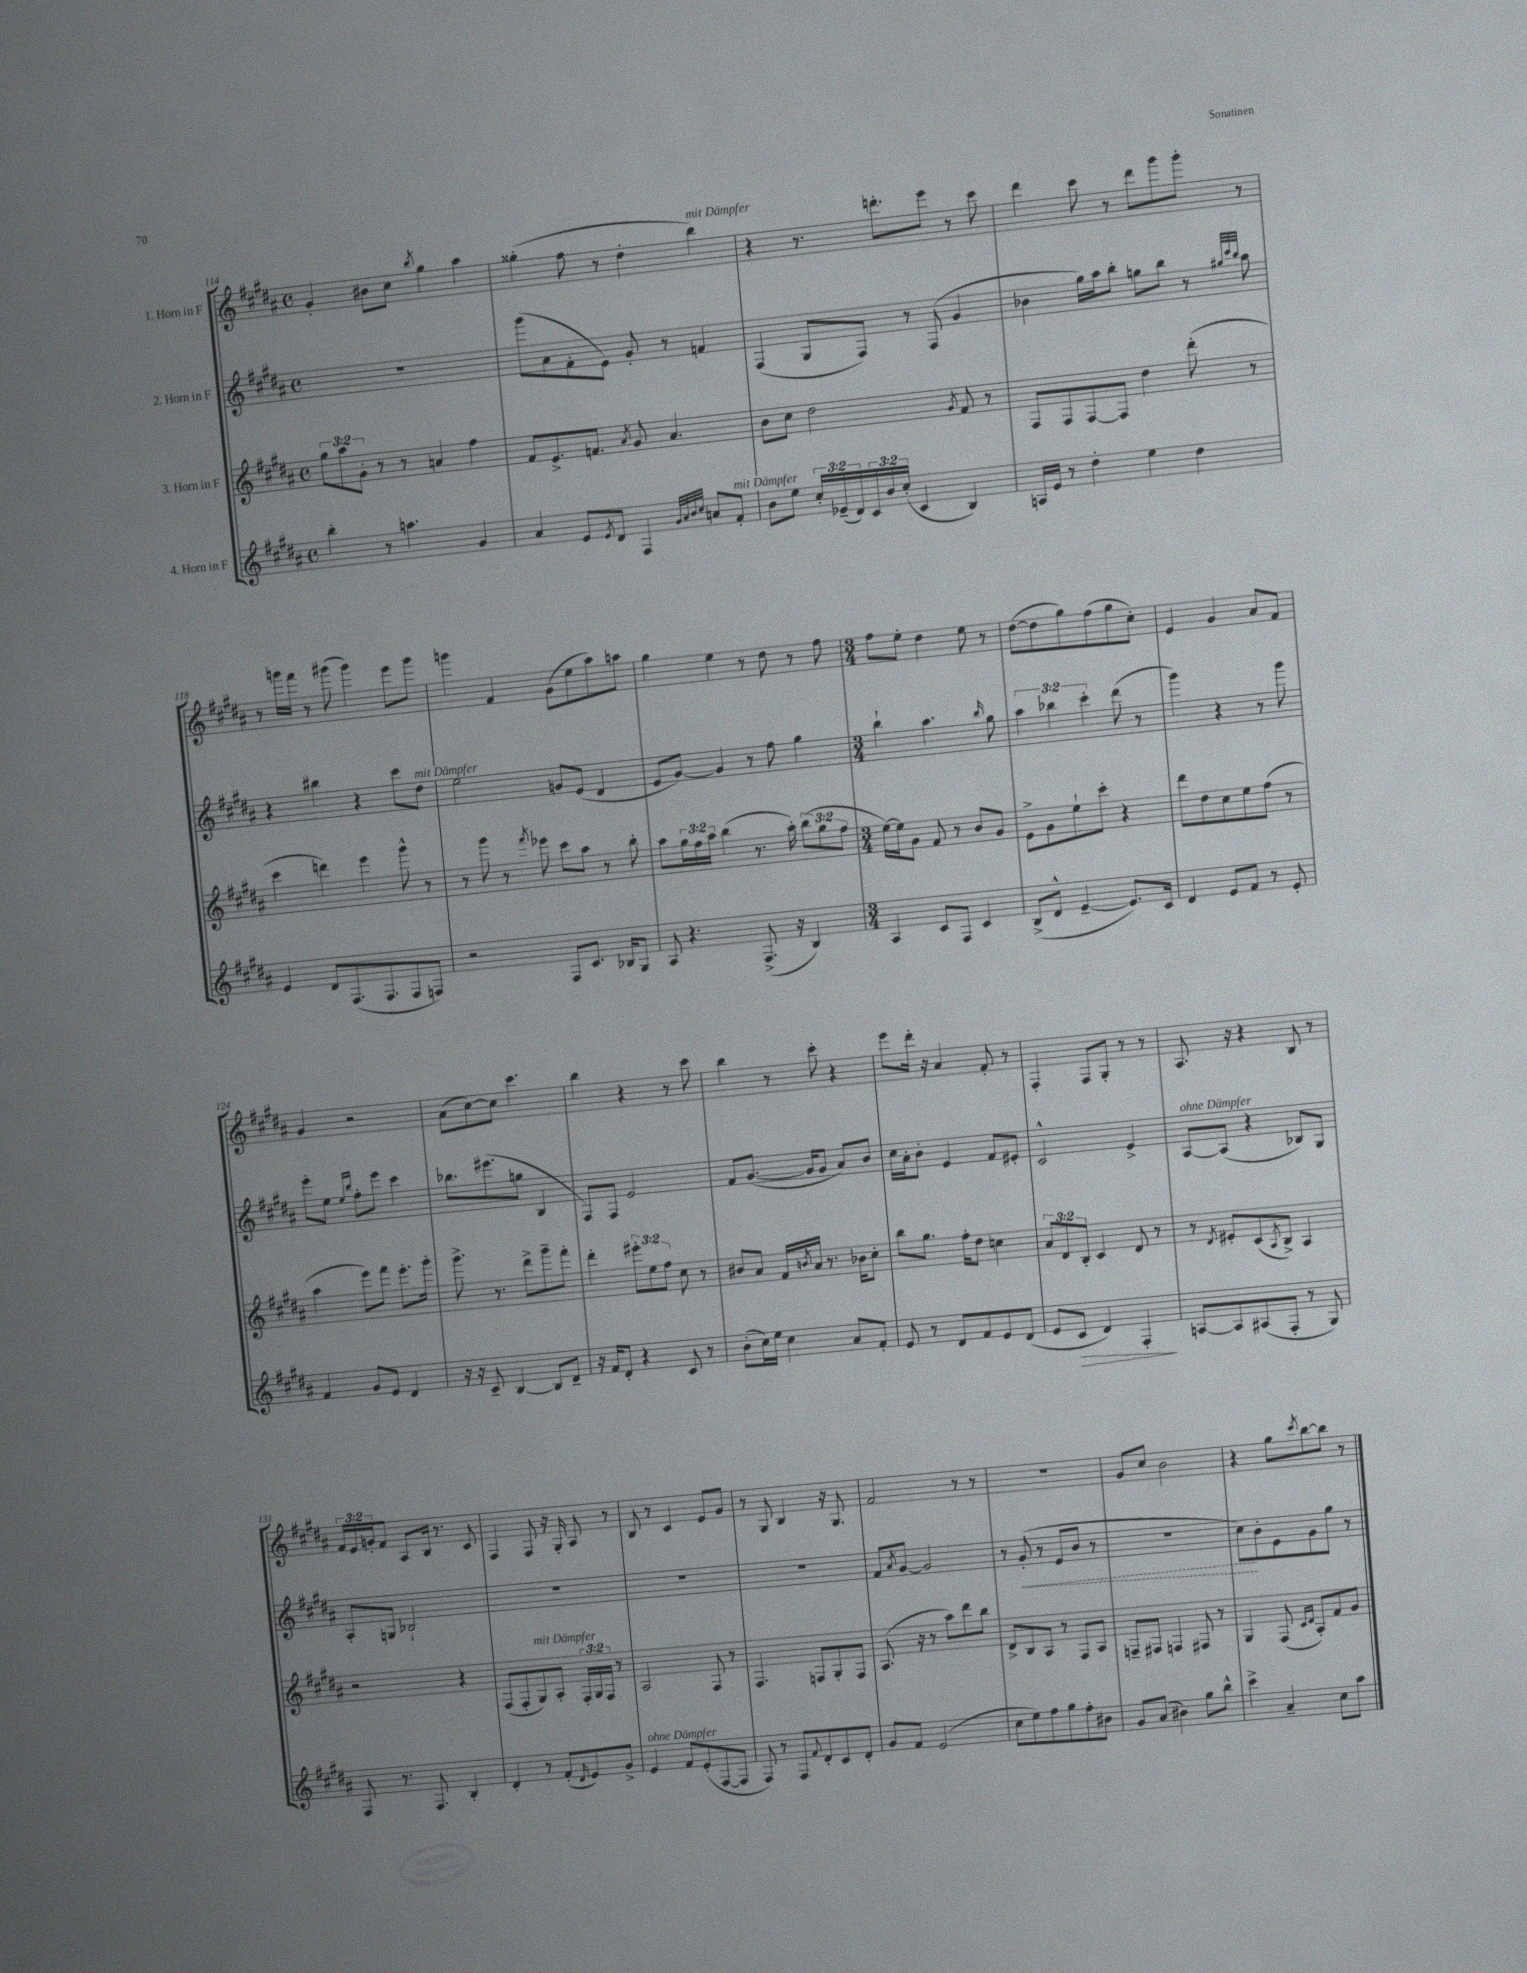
<<
\new StaffGroup <<
\new Staff = "s0" \with { instrumentName = "1. Horn in F" } {
    \clef treble \key b \major \defaultTimeSignature \time 4/4 \override Staff.TupletNumber.text = #tuplet-number::calc-fraction-text
    gis'4-. bis'8 cis''8 \acciaccatura { b''8 } gis''4 ais''4 |
    gisis''4-.( fis''8 r8 dis''4-. b''4^\markup { \italic "mit Dämpfer" }) |
    r4 r8. d'''8.-. e'''8 r8 cis'''8 |
    dis'''4 cis'''8 r8 dis'''8 gis'''8 gis'''8-. r8 |
    r8 g'''16 fis'''16 r8 gis'''8( gis'''4) e'''8 gis'''8 |
    g'''4 fis'4 gis'8( e''8 ais''8) a''8 |
    gis''4 e''4 r8 dis''8 r8 fis''8 |
    \numericTimeSignature \time 3/4 fis''8 e''8-. dis''4 e''8 r8 |
    dis''8~( dis''8 gis''8) fis''8( gis''8 cis''8-.) |
    e'4 gis'4 ais'8 fis'8 |
    gis'4 r2 |
    ais'8( cis''8~) cis''8 cis'''4. |
    b''4 r4 r8 cis'''8 |
    b''4 r8 cis'''8-. r4 |
    e'''8 dis'''16-. r16 ais'4 fis'8-. r8 |
    fis4-. fis8 gis8-. r8 r8 |
    ais8. r16 r4 b8 r8 |
    \tuplet 3/2 { fis'16 e'16 g'16-. } fis'8 ais8 b16 r8. cis'8 |
    fis4 fis8 r16 gis16-. ais8 r8 |
    b8 r8 cis'4 e'8 gis'8 |
    r8 gis8 b4 r16 gis8. |
    fis'2 r8 r8 |
    R2. |
    gis'8 cis''8 b'2 |
    r4 gis''8 \acciaccatura { cis'''8 } b''8~ b''8 r8 \bar "|." |
}
\new Staff = "s1" \with { instrumentName = "2. Horn in F" } {
    \clef treble \key b \major \defaultTimeSignature \time 4/4 \override Staff.TupletNumber.text = #tuplet-number::calc-fraction-text
    R1 |
    gis'''8( ais'8 fis'8-. e'8) gis'8-. r8 f'4 |
    fis4( gis8 fis8) r8 fis8( gis'4 |
    bes'4 gis''16) ais''16 b''8-. g''8 b''8 r8 \grace { gis''32 cis'''32 b''32 } ais''8 |
    r4 bis''4 r4 cis'''8 dis''8^\markup { \italic "mit Dämpfer" } |
    e''2 g'8 e'8( dis'4 |
    e'8 gis'8~) gis'4 r8 fis''8 gis''4 |
    \numericTimeSignature \time 3/4 b''4-! ais''4. \grace { b''16 } gis''8 |
    \tuplet 3/2 { ais''4 bes''4 cis'''4-. } dis'''8( r8 |
    gis'''4) r4 r8 gis'''8 |
    e'''8-. e''8 \grace { e''16 b''16 } fis''8-. e'''8 cis'''4 |
    bes''8. eis'''8.( g''8 b4 |
    fis8) fis8 e'2 |
    fis'8 gis'8.~( gis'16 gis'8 ais'8) b'8 |
    cis''16 ais'16-. b'8-. e'4 fis'8 eis'8-. |
    cis'2-^ e'4-> |
    ais8~^\markup { \italic "ohne Dämpfer" } ais8( r4 bes8) gis8 |
    ais8-. g8 bes2-! |
    R2. |
    R2. |
    R2. |
    fis'8 \acciaccatura { ais'8 } gis'8~ gis'2 |
    r8 \once \override Hairpin.style = #'dashed-line gis'8-.\<( r8 e'8 b'8 r8 |
    R2. |
    cis''8\!) b'8-. e'8 gis'8 gis''8 r8 \bar "|." |
}
\new Staff = "s2" \with { instrumentName = "3. Horn in F" } {
    \clef treble \key b \major \defaultTimeSignature \time 4/4 \override Staff.TupletNumber.text = #tuplet-number::calc-fraction-text
    \tuplet 3/2 { gis''8 ais''8 gis'8-. } r8 r8 a'4 fis''4 |
    fis'8 e'8.-> f'8. \acciaccatura { ais'8 } gis'8 ais'4. |
    b'8 cis''8 dis''2 \acciaccatura { gis'8 } fis'8 r8 |
    fis8 fis8 fis8~ fis8 dis''4 dis'''8-.( r8 |
    cis'''4 d'''4) e'''4 gis'''8-^ r8 |
    r8 gis'''8 r8 \acciaccatura { fis'''8 } ees'''8 cis'''8 ais''8 r8 b''8-. |
    ais''8 \tuplet 3/2 { gis''16 fis''16 ais''16 } b''4( r8. ais''16-.) \tuplet 3/2 { b''8( gis''8 fis''8 } |
    \numericTimeSignature \time 3/4 e''16~) e''16 gis'8 fis'8 r8 b'8 gis'8 |
    e'8-> gis'8 e''8-! cis'''8-. r4 |
    dis'''8 dis''8 cis''8 e''8 fis''8( r8 |
    ais''4 e'''8) fis'''8 e'''8.-. gis'''16-. |
    gis'''8.-> r8. dis'''8-> gis'''8-- fis'''8-. |
    dis'''4-. \tuplet 3/2 { eis'''8-. e''8 fis''8 } cis''8 r8 |
    bis'8 ais'8 fis'16 \acciaccatura { b'8 } ais'16 r8. bes'16 cis''8-. |
    b''8 gis''8. fis''16-. dis''8 c''4 |
    \tuplet 3/2 { ais'8 dis'8 b8-. } cis'4 dis'8 r8 |
    r8 \acciaccatura { dis'8 } eis'8-. cis'8( \acciaccatura { ais8 } b8->) ais4 |
    r2 r4 |
    fis8( fis8-. gis8^\markup { \italic "mit Dämpfer" }) ais8-. \tuplet 3/2 { fis16-. gis16 fis16 } r8 |
    ais2 fis8 r8 |
    fis4. f8 gis8-. f8 |
    ais8.( r16 r8 ais''8) dis'''8 b''8 |
    dis'8-> b8 ais8 r8 fis8 ais8 |
    f8-- fis8 f4 fis8 r8 |
    gis4 fis8( \grace { cis'16 dis'16 } ais8-.) fis'8 gis'8 \bar "|." |
}
\new Staff = "s3" \with { instrumentName = "4. Horn in F" } {
    \clef treble \key b \major \defaultTimeSignature \time 4/4 \override Staff.TupletNumber.text = #tuplet-number::calc-fraction-text
    b''4-. r8 a''4. gis'4 |
    ais'4 e'8 \acciaccatura { e'8 } dis'8 fis4 \grace { gis'32 ais'32 b'32 cis''32 } a'8 fis'8-.^\markup { \italic "mit Dämpfer" } |
    b'8 e''8 \tuplet 3/2 { cis''16-. ees'16--( dis'16) } \tuplet 3/2 { cis'16 b'16 cis''16-.( } cis'4 b4) |
    a16 e'16 r8 dis''4-. e''4 dis''4 |
    e'4 dis'8 fis8.( fis8. fis8 f8) |
    r2 fis8 cis'8. bes16 gis8 |
    ais8 r4. fis8.->( r16 b4) |
    \numericTimeSignature \time 3/4 ais4 cis'8 fis8 cis'4 |
    b8->( dis'8-^ e'4~-- e'8.) cis'16 |
    dis'4 e'8 fis'8 r8 e'8-. |
    fis'4 gis'8 e'8 dis'4 |
    r16 r16 cis'8-- b4~ b8 dis'8-- |
    r16 fis'16 dis'8-. r4 cis'8 r8 |
    b'8-.( cis''16) e''16 cis''4 ais'8 fis'8-. |
    e'8 r8 dis'8 fis'8 e'8 dis'8( |
    e'8 cis'8\> dis'4) fis4-.\! |
    a8~ a8 ais8( fis8-. r8 gis8) |
    fis8 r8. fis8. b4-. |
    dis'4-. r8 fis'8-.( \grace { dis'16 } e'8) gis'8-> |
    e'4^\markup { \italic "ohne Dämpfer" } fis'8 e'8-.( fis8~ fis8 |
    fis8) r8 fis8 \appoggiatura { fis'8 } dis'8-. cis'8 dis'8-. |
    gis'8 fis'8 e'2( |
    cis''8 e''8) fis''8 gis''8 fis''8-. bis'8 |
    gis'8 ais'8( bis'4) gis''8 b''8-^ |
    cis'''4-> ais'4-- cis''8 ais''8 \bar "|." |
}
>>
>>
\layout { \context { \Score currentBarNumber = #114 } }
